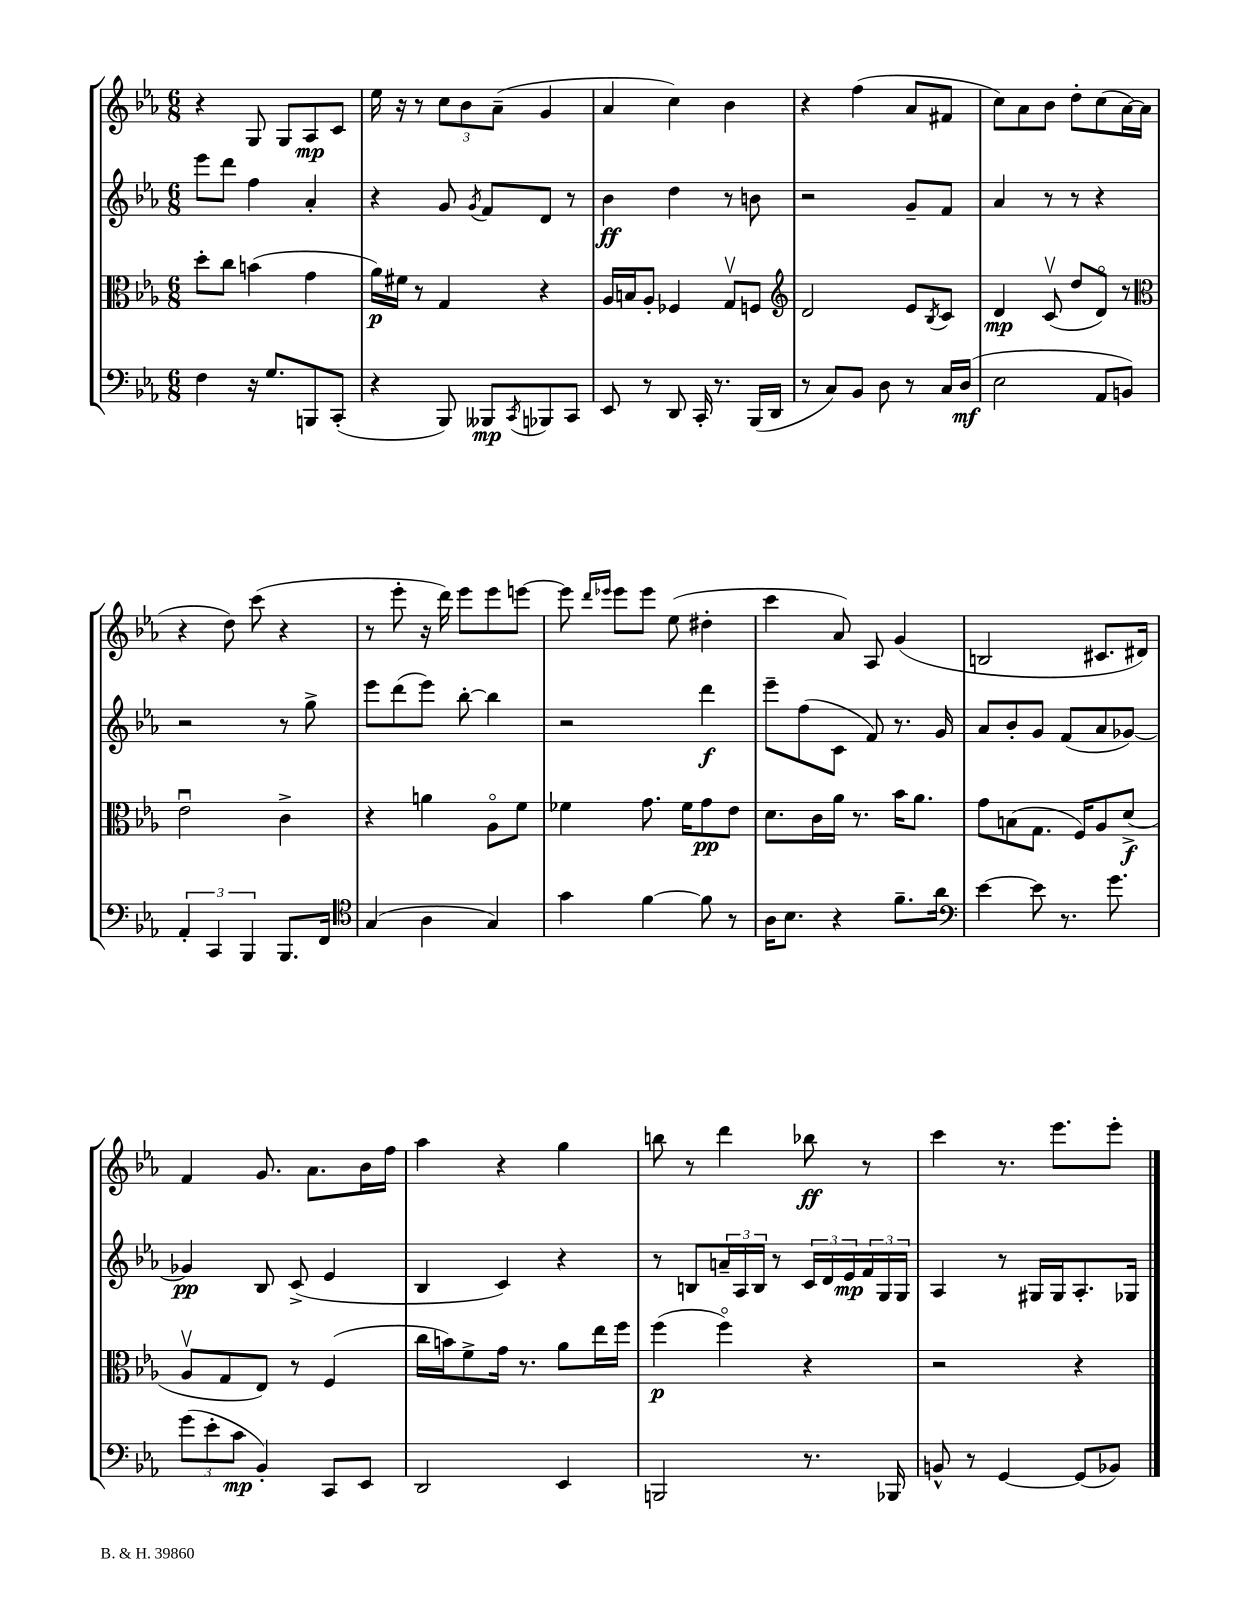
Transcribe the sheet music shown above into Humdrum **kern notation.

**kern	**kern	**kern	**kern
*staff4	*staff3	*staff2	*staff1
*clefF4	*clefC3	*clefG2	*clefG2
*k[b-e-a-]	*k[b-e-a-]	*k[b-e-a-]	*k[b-e-a-]
*M6/8	*M6/8	*M6/8	*M6/8
4F	8dd'	8eee-	4r
.	8cc	8ddd	.
16r	(4b	4ff	8G
8.G	.	.	.
.	.	.	8G
8BBB	4g	4a-'	8A-
(8CC'	.	.	8c
=	=	=	=
4r	16a-)	4r	16ee-
.	16f#	.	16r
.	8r	.	8r
8BBB-)	4G	8g	12cc
.	.	.	12b-
.	.	8qg	.
8BBB--	.	8f	.
.	.	.	(12a-~
8qCC	.	.	.
8BBB-	4r	8d	4g
8CC	.	8r	.
=	=	=	=
8EE-	16A-	4b-	4a-
.	16B	.	.
8r	8A-'	.	.
8DD	4F-	4dd	4cc)
16CC'	.	.	.
8.r	.	.	.
.	8Gv	8r	4b-
(16BBB-	8F	8b	.
16DD	.	.	.
=	=	=	=
*	*clefG2	*	*
8r	2d	2r	4r
8C)	.	.	.
8BB-	.	.	(4ff
8D	.	.	.
8r	8e-	8g~	8a-
.	8qB-	.	.
16C	8c	8f	8f#
(16D	.	.	.
=	=	=	=
2E-	4d	4a-	8cc)
.	.	.	8a-
.	(8cv	8r	8b-
.	8dd	8r	8dd'
8AA-	8do)	4r	(8cc
8BB)	8r	.	[16a-
.	.	.	16a-]
=	=	=	=
*	*clefC3	*	*
6AA-'	2e-u	2r	4r
6CC	.	.	.
.	.	.	8dd)
6BBB-	.	.	.
.	.	.	(8ccc
8.BBB-	4c^	8r	4r
.	.	8gg^	.
16FF	.	.	.
=	=	=	=
*clefC4	*	*	*
(4G	4r	8eee-	8r
.	.	(8ddd	8eee-'
4A-	4a	8eee-)	16r
.	.	.	16ddd)
.	.	[8bb-'	8eee-
4G)	8A-o	4bb-]	8eee-
.	8f	.	[8eee
=	=	=	=
4g	4f-	2r	8eee]
.	.	.	16qqddd
.	.	.	16qqeee-
.	.	.	8eee-
[4f	8.g	.	8eee-
.	.	.	(8ee-
.	16f-	.	.
8f]	8g	4ddd	4dd#'
8r	8e-	.	.
=	=	=	=
16A-	8.d	8eee-~	4ccc
8.B-	.	.	.
.	.	(8ff	.
.	16c	.	.
4r	16a-	8c	8a-)
.	8.r	.	.
.	.	8f)	8A-
8.f~	16b-	8.r	(4g
.	8.a-	.	.
16a-	.	16g	.
=	=	=	=
*clefF4	*	*	*
[4e-	8g	8a-	2B
.	(8B	8b-'	.
8e-]	8.G	8g	.
8.r	.	(8f	.
.	16F)	.	.
.	8A-	8a-	8.c#
8.g	.	.	.
.	(8d^	[8g-)	.
.	.	.	16d#)
=	=	=	=
(12g	8A-v	4g-]	4f
12e-'	.	.	.
.	8G	.	.
12c	.	.	.
4BB-')	8E-)	8B-	8.g
.	8r	(8c^	.
.	.	.	8.a-
8CC	(4F	4e-	.
8EE-	.	.	16b-
.	.	.	16ff
=	=	=	=
2DD	16cc	4B-	4aa-
.	16b)	.	.
.	8f^	.	.
.	16g	4c)	4r
.	8.r	.	.
4EE-	8a-	4r	4gg
.	16ee-	.	.
.	16ff	.	.
=	=	=	=
2BBB	(4ff	8r	8bb
.	.	8B	8r
.	4ffo)	24a~	4ddd
.	.	24A-	.
.	.	24B	.
.	.	8r	.
8.r	4r	24c	8bb-
.	.	24d	.
.	.	24e-	.
.	.	24f	8r
.	.	24G	.
16BBB-	.	.	.
.	.	24G	.
=	=	=	=
8BB^^	2r	4A-	4ccc
8r	.	.	.
[4GG	.	8r	8.r
.	.	16G#	.
.	.	16G#	8.eee-
(8GG]	4r	8.A-'	.
8BB-)	.	.	8eee-'
.	.	16G-	.
==	==	==	==
*-	*-	*-	*-
